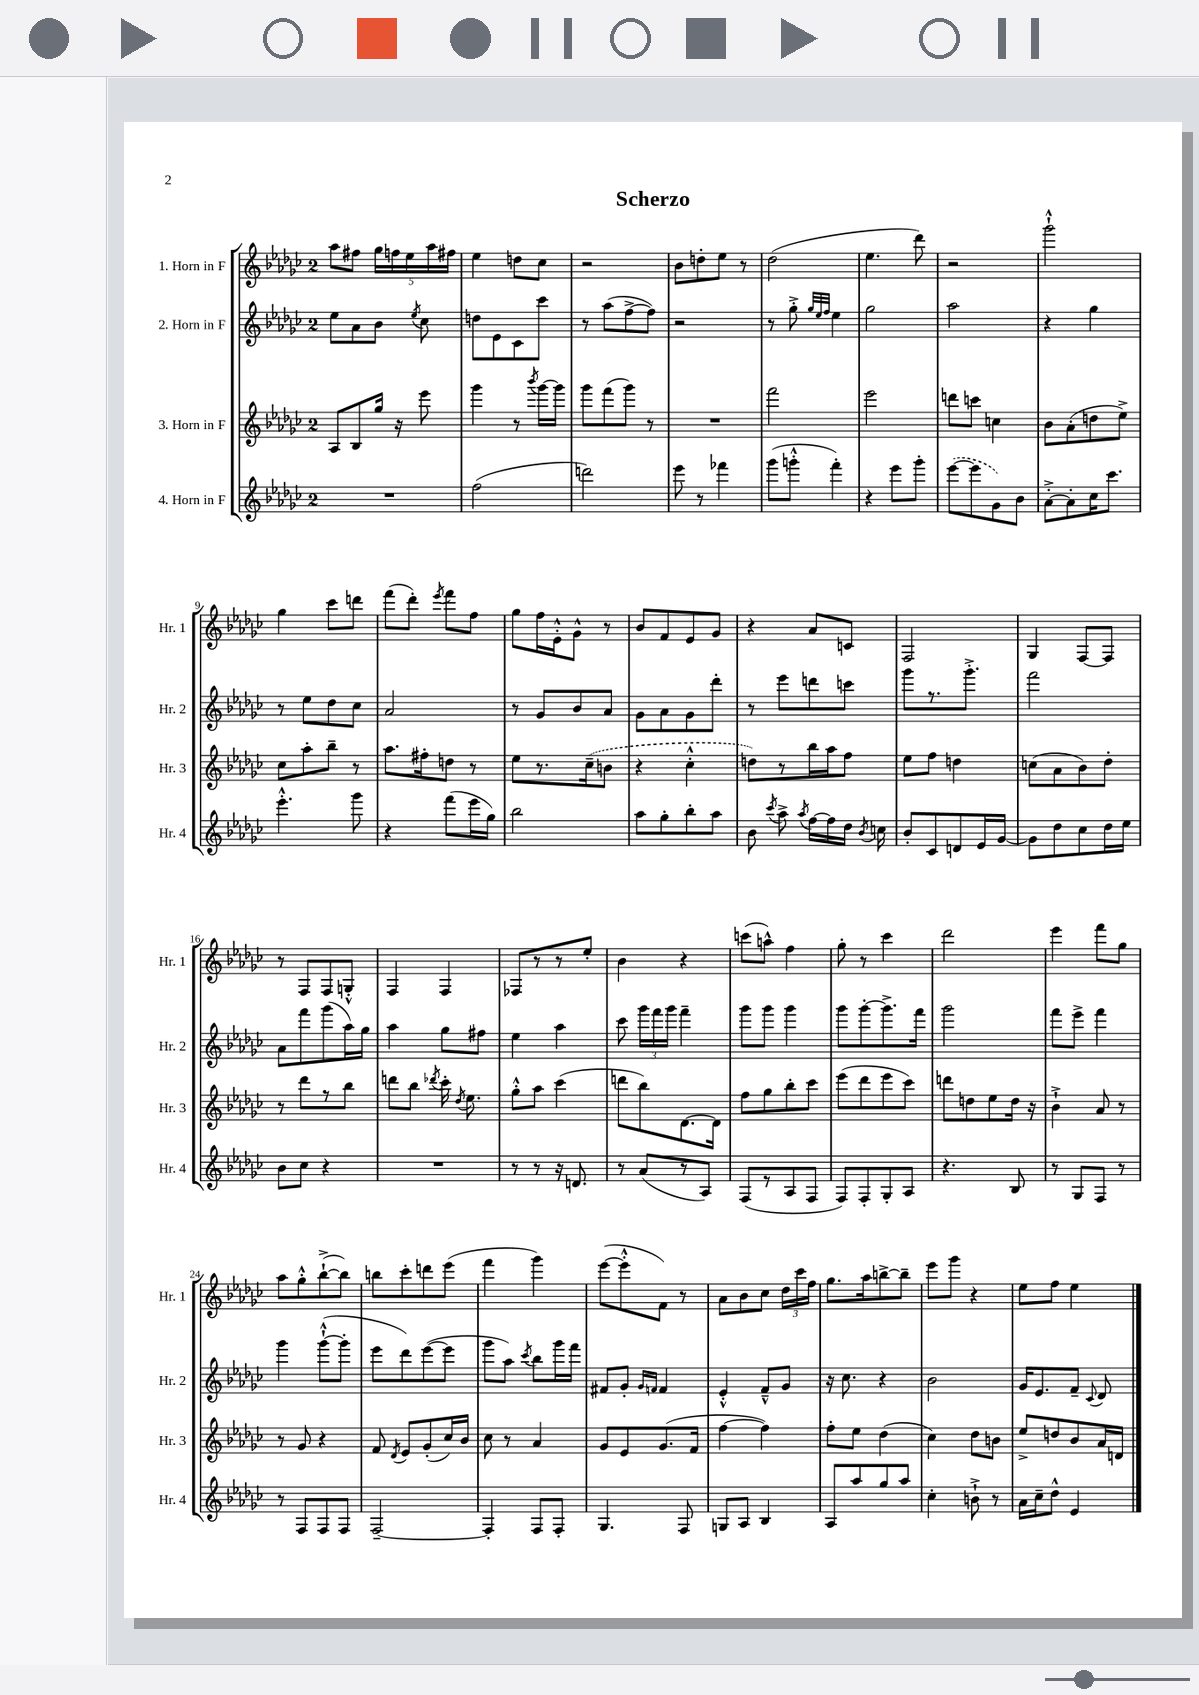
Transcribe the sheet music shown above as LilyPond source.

\header { title = "Scherzo" }
<<
\new StaffGroup <<
\new Staff = "s0" \with { instrumentName = "1. Horn in F" shortInstrumentName = "Hr. 1" } {
    \clef treble \key ges \major \once \override Staff.TimeSignature.style = #'single-digit \time 2/4
    \autoBeamOff aes''8[ fis''8] \tuplet 5/4 { ges''16[ f''16 ees''16 aes''16 fis''16] } |
    ees''4 d''8[ ces''8] |
    r2 |
    bes'8[ d''8-. ees''8] r8 |
    des''2( |
    ees''4. des'''8) |
    r2 |
    ges'''2-!-^ |
    ges''4 ces'''8[ d'''8] |
    f'''8[( des'''8]-.) \acciaccatura { ees'''8 } f'''8[ f''8] |
    ges''8[ f''16 ees'16-.-^ ges'8]-^ r8 |
    bes'8[ f'8 ees'8 ges'8] |
    r4 aes'8[ c'8] |
    f2 |
    ges4 f8[~ f8] |
    r8 f8[ f8 g8]-.-^ |
    f4 f4 |
    fes8[ r8 r8 ees''8]-. |
    bes'4 r4 |
    c'''8[( a''8]-^) f''4 |
    ges''8-. r8 ces'''4 |
    des'''2 |
    ees'''4 f'''8[ ges''8] |
    aes''8[ ges''8-.-^ bes''8~-!->( bes''8]) |
    b''8[ ces'''8-. d'''8 ees'''8]( |
    f'''4 ges'''4) |
    ees'''8[~( ees'''8-.-^ f'8]) r8 |
    aes'8[ bes'8 ces''8] \tuplet 3/2 { des''16[ ces'''16 f''16] } |
    ges''8.[ aes''16 b''8~-> b''8]-- |
    ees'''8[ ges'''8] r4 |
    ees''8[ f''8] ees''4 \bar "|." |
}
\new Staff = "s1" \with { instrumentName = "2. Horn in F" shortInstrumentName = "Hr. 2" } {
    \clef treble \key ges \major \once \override Staff.TimeSignature.style = #'single-digit \time 2/4
    \autoBeamOff ees''8[ aes'8 bes'8] \acciaccatura { ees''8 } ces''8 |
    d''8[ ees'8 ces'8 ces'''8] |
    r8 aes''8[( f''8~-> f''8]) |
    r2 |
    r8 ges''8-.-> \grace { ges''32[ ees''32 f''32] } ees''4 |
    ges''2 |
    aes''2 |
    r4 ges''4 |
    r8 ees''8[ des''8 ces''8] |
    aes'2 |
    r8 ges'8[ bes'8 aes'8] |
    ges'8[ aes'8 ges'8 des'''8]-. |
    r8 ees'''8[ d'''8 c'''8] |
    ges'''8[ r8. ges'''8.]-.-> |
    f'''2 |
    aes'8[ f'''8 ges'''8( aes''16) ges''16] |
    aes''4 ges''8[ fis''8] |
    ees''4 aes''4 |
    ces'''8 \tuplet 3/2 { ges'''16[ f'''16 ges'''16] } f'''4-- |
    ges'''8[ ges'''8] ges'''4 |
    ges'''8[ ges'''8~-. ges'''8.-> f'''16] |
    ges'''2 |
    f'''8[ ees'''8]-> f'''4 |
    ges'''4 ges'''8[~-!-^( ges'''8]-. |
    ees'''8[ des'''8) ees'''8~( ees'''8] |
    ges'''8[ aes''8]) \acciaccatura { ces'''8 } bes''8[ ges'''16 f'''16] |
    fis'8[ ges'8]-. \grace { ges'16[ f'16] } f'4 |
    ees'4-.-^ f'8[---^ ges'8] |
    r16 ces''8. r4 |
    bes'2 |
    ges'16[ ees'8. f'8]-- \appoggiatura { ces'8 } des'8 \bar "|." |
}
\new Staff = "s2" \with { instrumentName = "3. Horn in F" shortInstrumentName = "Hr. 3" } {
    \clef treble \key ges \major \once \override Staff.TimeSignature.style = #'single-digit \time 2/4
    \autoBeamOff aes8[ bes8 ges''16] r16 ees'''8 |
    ges'''4 r8 \acciaccatura { bes'''8 } ges'''16[~ ges'''16] |
    ges'''8[ f'''8( ges'''8]) r8 |
    R2 |
    f'''2 |
    ees'''2 |
    d'''8[ c'''8] c''4 |
    bes'8[ aes'8-.( d''8 ees''8]->) |
    ces''8[ aes''8-. bes''8]-- r8 |
    aes''8.[ fis''16-. d''8] r8 |
    ees''8[ r8. \once \slurDashed ces''16--( b'8] |
    r4 ces''4-.-^ |
    d''8[) r8 bes''16 aes''16 f''8] |
    ees''8[ f''8] d''4 |
    c''8[( aes'8 bes'8) des''8]-. |
    r8 des'''8[ r8 bes''8] |
    d'''8[ bes''8] \acciaccatura { des'''8 } ces'''16-. \acciaccatura { des''8 } ees''8. |
    ges''8[-.-^ aes''8] ces'''4( |
    d'''8[ bes''8) des'8.~ des'16] |
    f''8[ ges''8 bes''8-. ces'''8] |
    ees'''8[( des'''8 ees'''8 ces'''8]) |
    d'''8[ d''8 ees''8 d''16] r16 |
    bes'4-!-> aes'8 r8 |
    r8 ges'8 r4 |
    f'8 \acciaccatura { des'8 } ees'8[ ges'8-.( ces''16) bes'16] |
    ces''8 r8 aes'4 |
    ges'8[ ees'8 ges'8.( f'16] |
    f''4~ f''4) |
    f''8[-. ees''8] des''4( |
    ces''4) des''8[ b'8] |
    ees''8[-> d''8 bes'8 aes'16 d'16] \bar "|." |
}
\new Staff = "s3" \with { instrumentName = "4. Horn in F" shortInstrumentName = "Hr. 4" } {
    \clef treble \key ges \major \once \override Staff.TimeSignature.style = #'single-digit \time 2/4
    \autoBeamOff R2 |
    f''2( |
    d'''2) |
    ees'''8 r8 fes'''4 |
    ges'''8[( g'''8]-.-^ f'''4-.) |
    r4 ees'''8[ ges'''8]-. |
    \once \slurDashed ees'''8[~( ees'''8 ges'8) bes'8] |
    aes'8[~-.-> aes'8-. ces''16 ces'''8.] |
    ees'''4.-.-^ ges'''8 |
    r4 f'''8[( ees'''16 ges''16]) |
    bes''2 |
    aes''8[ ges''8-. bes''8-. aes''8] |
    bes'8 \acciaccatura { ces'''8 } aes''8-> \acciaccatura { aes''8 } f''16[~ f''16 des''16] \acciaccatura { bes'8 } c''16 |
    bes'8[-. ces'8 d'8 ees'16 ges'16]~ |
    ges'8[ des''8 ces''8 des''16 ees''16] |
    bes'8[ ces''8] r4 |
    R2 |
    r8 r8 r16 d'8. |
    r8 aes'8[( r8 aes8]) |
    f8[( r8 aes8 f8] |
    f8[) f8-. ges8-. aes8] |
    r4. bes8 |
    r8 ges8[ f8] r8 |
    r8 f8[ f8 f8] |
    f2~-- |
    f4-. f8[ f8]-. |
    ges4. f8 |
    g8[ aes8] bes4 |
    aes8[ aes''8 ges''8 aes''8] |
    ces''4-. b'8-!-> r8 |
    aes'16[ ces''16-- des''8]-^ ees'4 \bar "|." |
}
>>
>>
